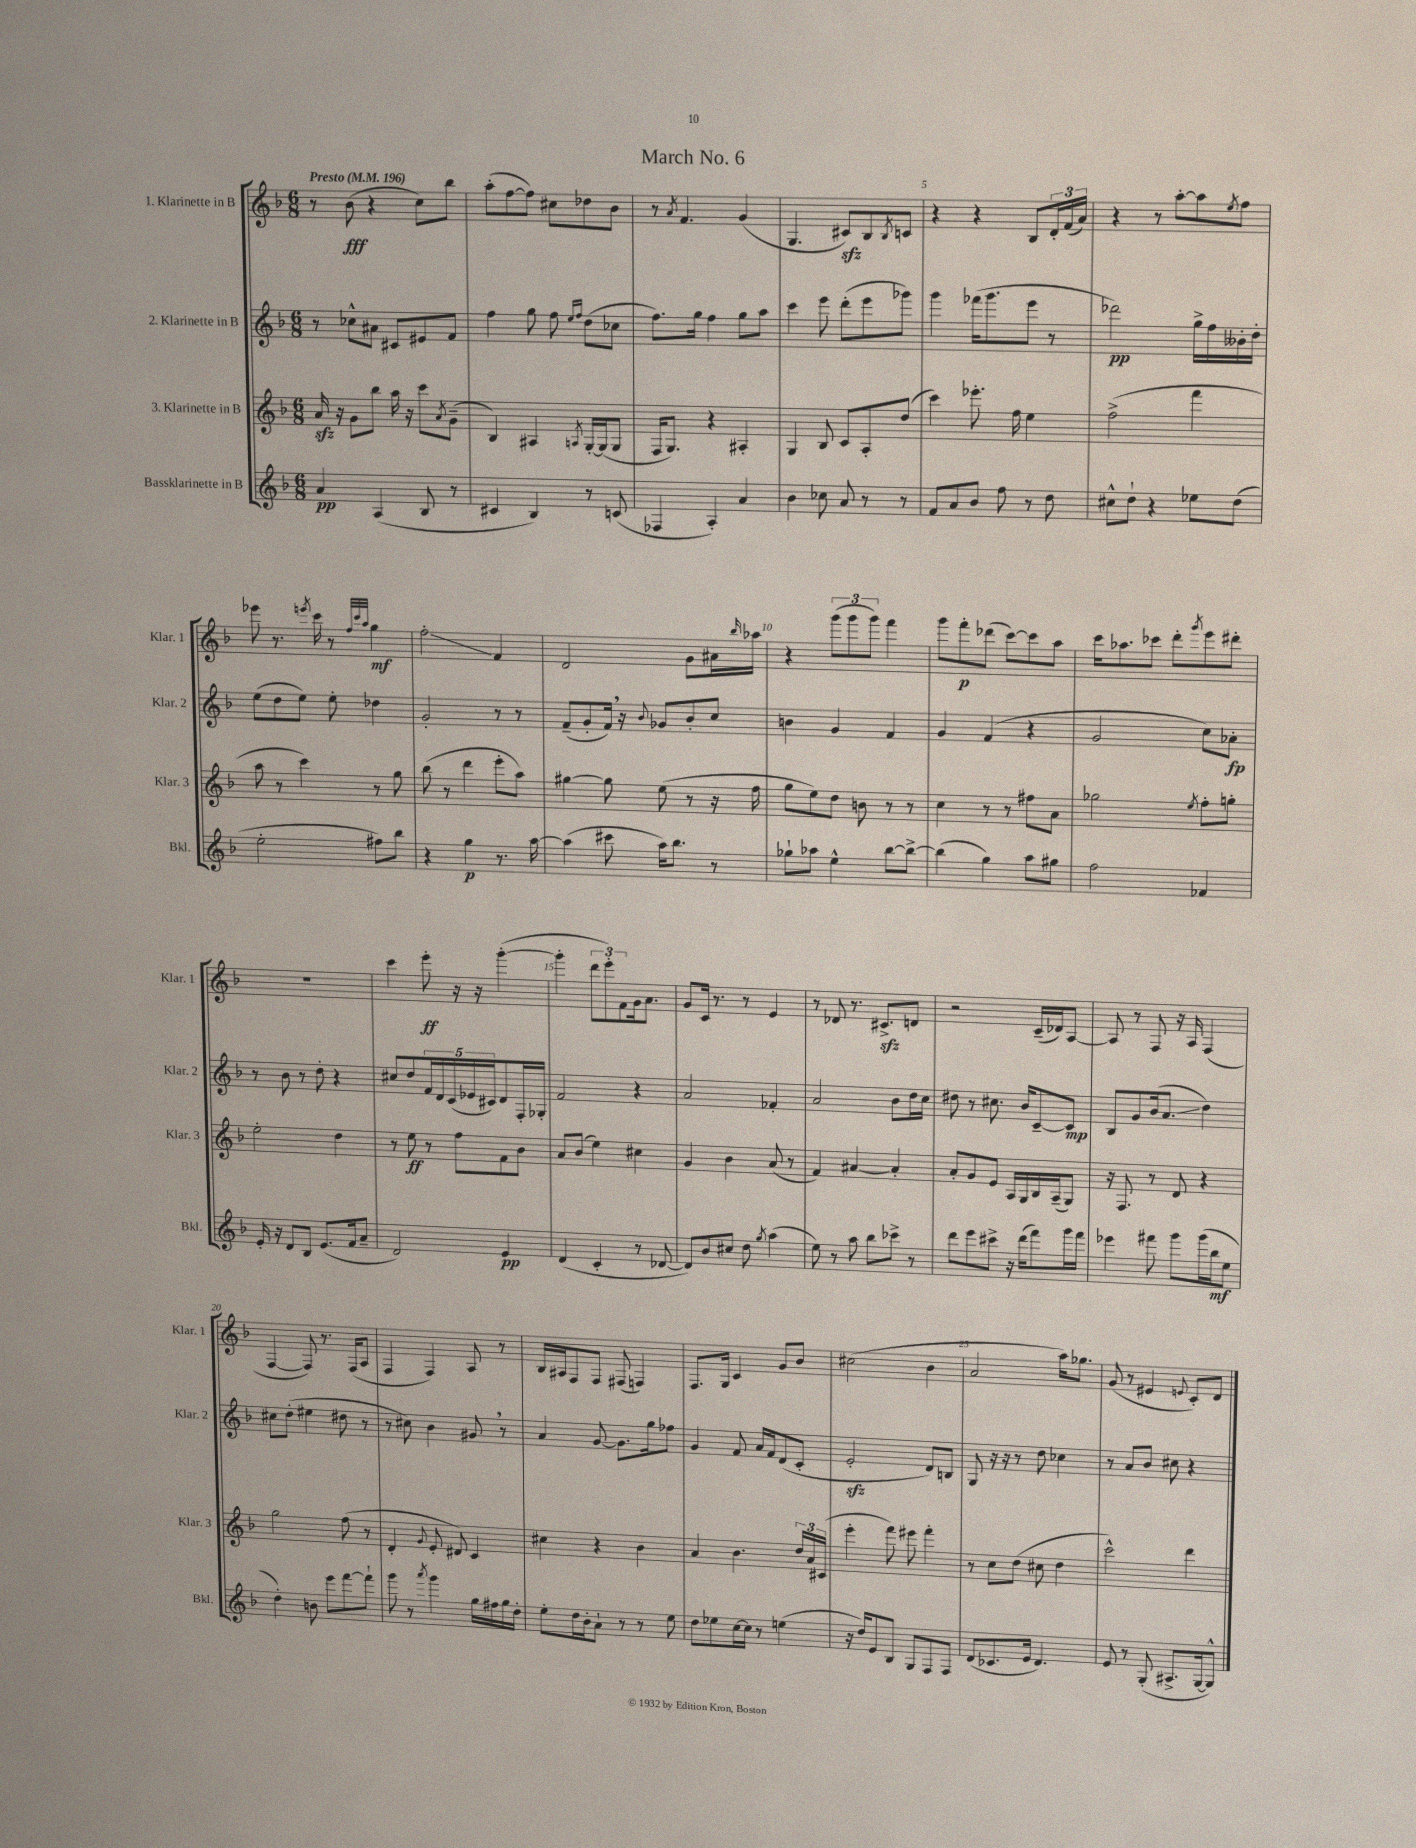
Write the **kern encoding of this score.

**kern	**kern	**kern	**kern
*staff4	*staff3	*staff2	*staff1
*clefG2	*clefG2	*clefG2	*clefG2
*k[b-]	*k[b-]	*k[b-]	*k[b-]
*M6/8	*M6/8	*M6/8	*M6/8
*MM196	*MM196	*MM196	*MM196
4a	16a	8r	8r
.	16r	.	.
.	8g	8cc-^^	(8b-
(4A	8bb-	8a#	4r
.	16aa	8c#	.
.	16r	.	.
8B-	8ccc	8e#	8cc)
.	8qa	.	.
8r	(8g~	8f	8bb-
=	=	=	=
4c#	4B-)	4ff	(8aa'
.	.	.	[8ff
4B-)	4A#	8gg	8ff])
.	.	8ff	8cc#
.	.	16qqee	.
.	8qA	16qqff	.
8r	[16G'	(8dd	8dd-
.	(16G]	.	.
(8c	8G	8cc-	8b-
=	=	=	=
4F-	16F	8.ff)	8r
.	8.G)	.	.
.	.	.	8qa
.	.	.	4.f
.	.	16gg	.
4A')	4r	4ff	.
4a	4A#'	8gg	(4g
.	.	8aa	.
=	=	=	=
4b-	4G	4ccc	4.G
8cc-	8B-	8eee	.
8a	8c	(8ddd'	8c#)
8r	8A'	8eee	8B-
.	.	.	8qB-
8r	(8dd	8ggg-)	8c
=	=	=	=
8f	4ccc)	4ggg	4r
8a	.	.	.
8b-	8.eee-'	(16fff-	4r
.	.	8.ggg	.
8ff	.	.	.
.	16ff	.	.
8r	4ee	8eee	8B-
8dd	.	8r	24d'
.	.	.	(24f
.	.	.	24a)
=	=	=	=
8cc#^^	(2ff^	2ddd-)	4r
8dd`	.	.	.
4r	.	.	8r
.	.	.	[8aa'
8ee-	4fff	16gg^	8aa]
.	.	16ff	.
.	.	.	8qee
(8dd	.	16b--'	8ff
.	.	16dd'	.
=	=	=	=
2ee'	8aa	(8ee	8eee-
.	8r	8dd	8.r
.	4ccc)	8ee)	.
.	.	.	8qeee
.	.	.	16ccc
.	.	8ee'	8r
.	.	.	32qqff
.	.	.	32qqccc
.	.	.	32qqaa
8ff#)	8r	4dd-	4gg
8bb-	8gg	.	.
=	=	=	=
4r	(8bb-	2g'	2ff'
.	8r	.	.
4gg	4ddd	.	.
8.r	8eee'	8r	4f
.	8aa)	8r	.
[16aa	.	.	.
=	=	=	=
(4aa]	[4gg#	(8f~	2d
.	.	8g'	.
8ccc#	8gg#]	16f)	.
.	.	16r	.
.	.	8qqb-	.
16aa)	(8ee	8g-	.
8.bb-	.	.	.
.	8r	8b-'	8g
8r	16r	8cc	16a#
.	.	.	16qqbb-
.	16ff	.	16aa-
=	=	=	=
8gg-`	8gg	4b	4r
8aa-	8ee)	.	.
4ee^^	8dd	4g	(12ggg
.	.	.	12ggg
.	8b	.	.
.	.	.	12ggg)
[8bb-	8r	4f	4fff
8bb-^_	8r	.	.
=	=	=	=
(4bb-]	4cc	4g	8ggg
.	.	.	8fff'
4gg)	8r	(4f	(8ddd-
.	8r	.	[8ccc)
8aa	8ff#	4r	8ccc]
8gg#	8a	.	8aa
=	=	=	=
2ff	2gg-	2g	16ccc
.	.	.	8.aa-
.	.	.	8ccc-
.	.	.	8ddd'
.	8qee	.	8qggg
4f-	8ff'	8cc)	8eee
.	8gg'	8a-'	8ddd#'
=	=	=	=
16e'	2ee'	8r	2.r
16r	.	.	.
8d	.	8b-	.
8B-	.	8r	.
(8.e	.	8dd'	.
.	4dd	4r	.
16f	.	.	.
8a~	.	.	.
=	=	=	=
2d)	8r	8cc#	4ccc
.	8ee	8dd	.
.	8r	20f	8eee'
.	.	20d	.
.	.	(20c	.
.	8ff	.	16r
.	.	20e-	.
.	.	.	16r
.	.	20c#)	.
4e	8f	8d	([4ggg'
.	8b-	16F'	.
.	.	16G-'	.
=	=	=	=
(4d	8a	2f	4ggg']
.	(8b-	.	.
4c'	4ee)	.	12ddd
.	.	.	12eee')
.	.	.	12f
8r	4cc#	4r	16g
.	.	.	8.a
[8d-	.	.	.
=	=	=	=
8d-])	4g	2a	8g
8b-	.	.	16c
.	.	.	8.r
8cc#	4b-	.	.
8dd	.	.	8r
8qgg	.	.	.
(4aa	(8a	4f-'	4e
.	8r	.	.
=	=	=	=
8ee)	4f)	2a	8r
8r	.	.	8d-
8aa	[4a#	.	8.r
8bb-	.	.	.
.	.	.	8.c#^
8ccc-^	4a#']	8b-	.
8r	.	16dd	8d
.	.	16cc	.
=	=	=	=
8ddd	8a'	8dd#	2r
8eee	8g	8r	.
8ccc#^	8e	8.cc#	.
16r	16A	.	.
(16ddd	16G	16b-	.
8fff)	16B-	[8c~	(16c~
.	(16A~	.	16d-)
16ggg	8G)	8c]	[8A
16fff	.	.	.
=	=	=	=
4eee-	16r	8B-	8A]
.	8.F	.	.
.	.	8g	8r
8fff#	8r	(16b-	8F
.	.	8.a	.
8ggg	8d	.	16r
.	.	.	16A
(16ggg	4r	4dd)	(4F
16bb-	.	.	.
8ee	.	.	.
=	=	=	=
4dd')	2gg	8cc#	[4F
.	.	(8dd'	.
8b	.	4ee#	8F])
8eee	.	.	8.r
[8fff	(8ff	8dd#	.
.	.	.	(16F
8fff`]	8r	8r	8A
=	=	=	=
8ggg	4d'	8r	4F
8r	.	8cc#)	.
8qaaa	8qqg	.	.
4ggg	8e'	4b-	4F)
.	8d#)	.	.
16gg	4c	8g#	8A
16ff#	.	.	.
16gg	.	8r	8r
16dd'	.	.	.
=	=	=	=
8ee'	4cc#	4a	16B-
.	.	.	16A#
16dd	.	.	8F
16b-'	.	.	.
8a`	4r	[8g	8F
8r	.	8.g]	(8F#
8r	4b-	.	4F)
.	.	16gg	.
8ee	.	8ff-	.
=	=	=	=
8dd	4a	4g	8.F
8ee-	.	.	.
.	.	.	16G
[16cc	4.b-	8f	4c
16cc]	.	.	.
8r	.	16a	.
.	.	16f	.
(4ee	.	(8d	8g
.	24dd	8c'	8b-
.	24a	.	.
.	(24c#	.	.
=	=	=	=
16r	4eee'	2e'	(2cc#
16dd)	.	.	.
8e	.	.	.
8B-	8fff)	.	.
8G	8eee#	.	.
8F	4fff'	8d)	4b-
8F	.	8B	.
=	=	=	=
(8d	8r	8G	2a
8.c-	8cc	16r	.
.	.	16r	.
.	(8dd	8r	.
16e	.	.	.
4.d)	8cc#	8dd	.
.	4dd	4cc-	16aa)
.	.	.	8.gg-
=	=	=	=
8e	2ccc^^)	8r	(8g
8r	.	8a	8r
(8G'	.	8b-	4e#
8.A#^	.	8cc#	.
.	.	.	8qqe
.	4ddd	4r	8c')
[16G	.	.	.
8G^^])	.	.	8d
==	==	==	==
*-	*-	*-	*-
